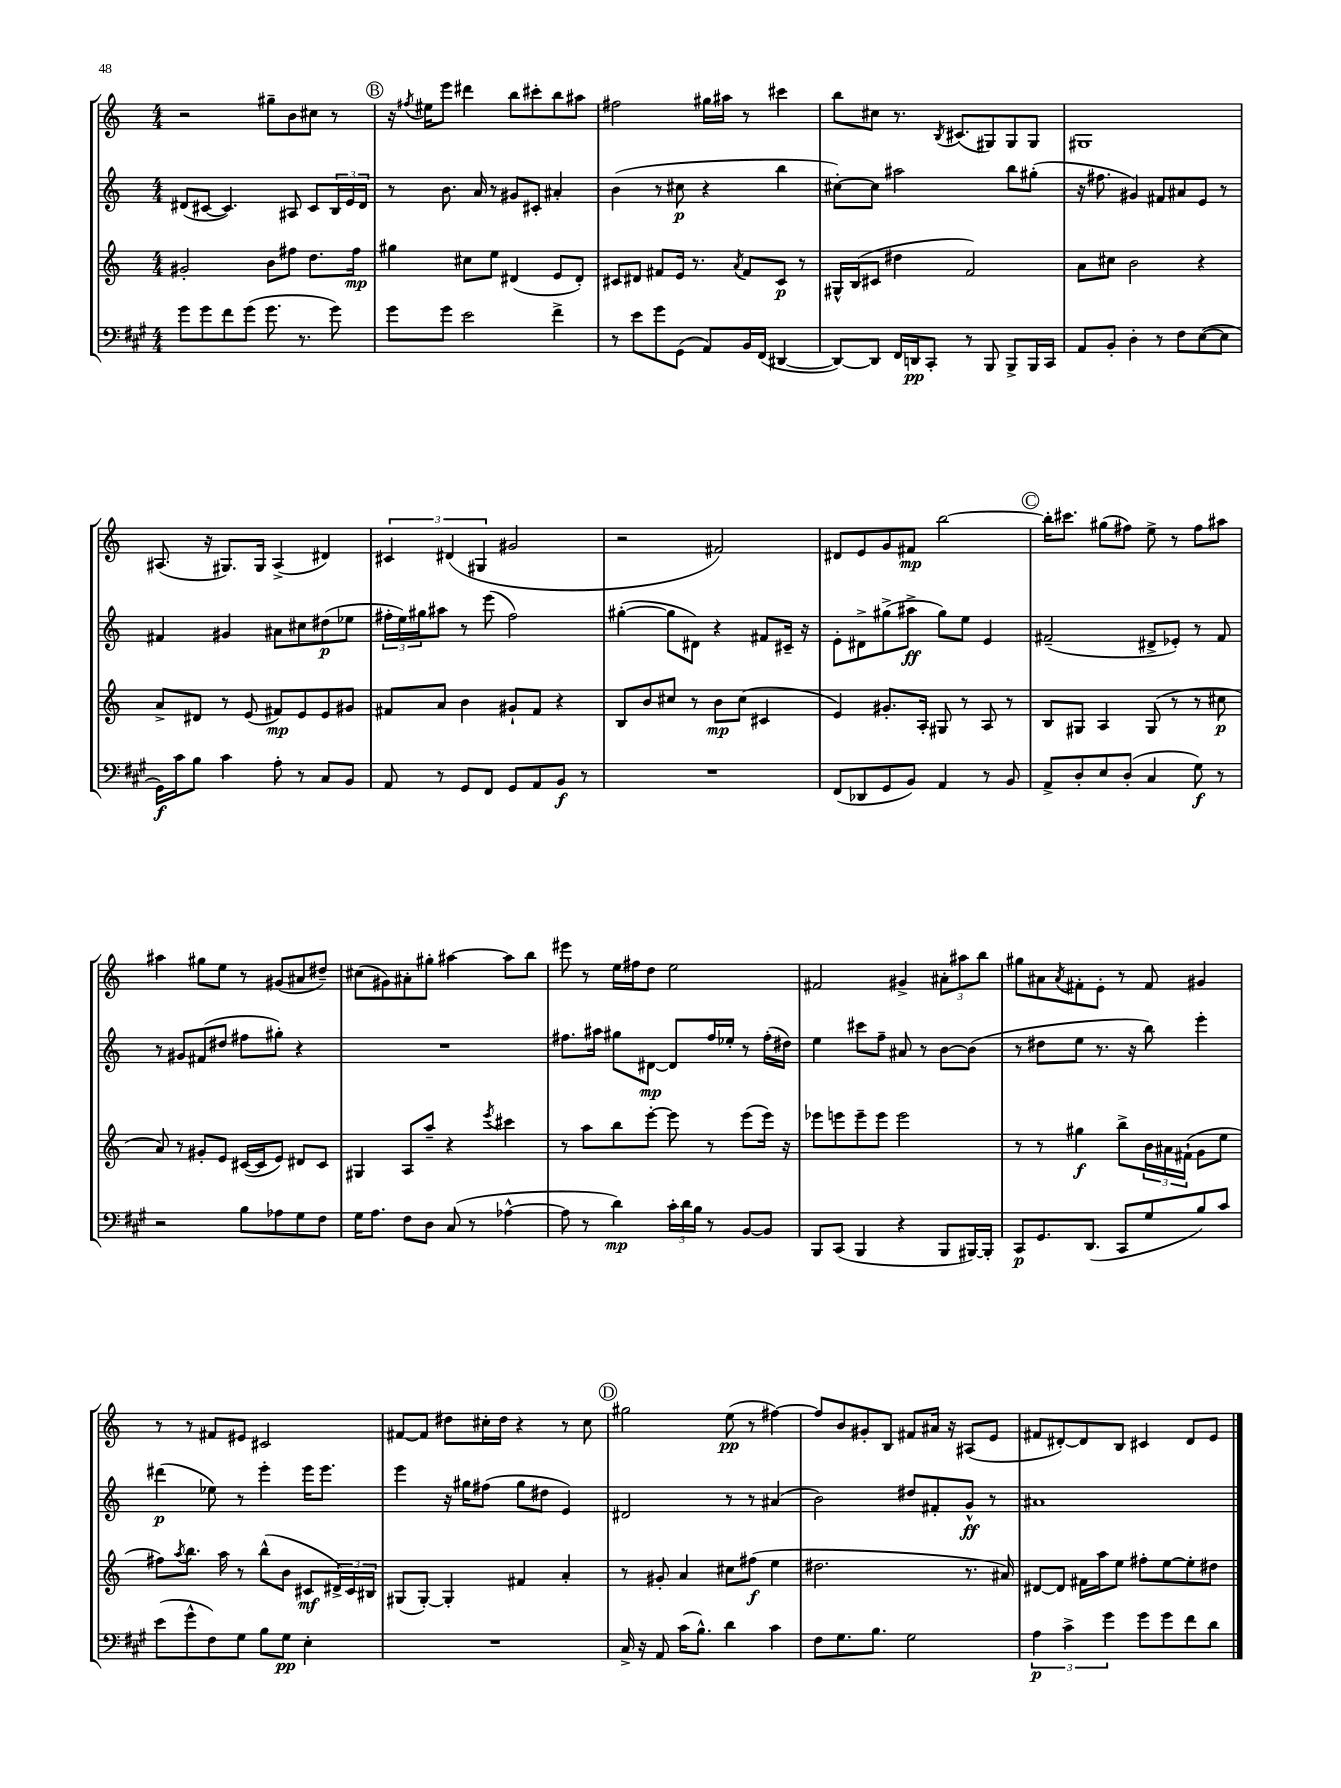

**kern	**kern	**kern	**kern
*staff4	*staff3	*staff2	*staff1
*clefF4	*clefG2	*clefG2	*clefG2
*k[f#c#g#]	*k[]	*k[]	*k[]
*M4/4	*M4/4	*M4/4	*M4/4
8g#	2g#'	(8d#	2r
8g#	.	[8c#	.
8f#	.	4.c#])	.
(8g#	.	.	.
8.g#	8b	.	8gg#~
.	8ff#	8A#	8b
8.r	.	.	.
.	8.dd	8c#	8cc#
8g#)	.	24B	8r
.	.	24e	.
.	16ff#	.	.
.	.	24d#	.
=	=	=	=
8g#	4gg#	8r	16r
.	.	.	8qff#
.	.	.	16ee#
8g#	.	8.b	8eee
2e	8cc#	.	4ddd#
.	.	16a	.
.	8ee	8r	.
.	(4d#	8g#	8bb
.	.	8c#'	8ccc#'
4f#^	8e	4a#'	8bb
.	8d#')	.	8aa#
=	=	=	=
8r	8c#	(4b	2ff#
8e	8d#	.	.
8g#	8f#	8r	.
(8GG#	16e	8cc#	.
.	8.r	.	.
8AA)	.	4r	16gg#
.	.	.	16aa#
.	8qa	.	.
16BB	8f#	.	8r
(16FF#	.	.	.
[4DD#	8c#	4bb	4ccc#
.	8r	.	.
=	=	=	=
8DD#_)	16G#^^	[8cc#')	8bb
.	(16B	.	.
8DD#]	8c#	8cc#]	8cc#
16FF#	4dd#	2aa#	8.r
16DD	.	.	.
8CC#'	.	.	.
.	.	.	8qB
.	.	.	(8.c#
8r	2f)	.	.
8BBB	.	.	8G#)
8BBB^	.	8bb	8G#
16BBB	.	(8gg#'	8G#
16CC#	.	.	.
=	=	=	=
8AA	8a	16r	1G#
.	.	8.ff#	.
8BB'	8cc#	.	.
4D'	2b	4g#)	.
8r	.	8f#	.
8F#	.	8a#	.
([8E	4r	8e	.
8E]	.	8r	.
=	=	=	=
16GG#)	8a^	4f#	(8.A#
16c#	.	.	.
8B	8d#	.	.
.	.	.	16r
4c#	8r	4g#	8.G#)
.	(8e	.	.
.	.	.	16G#
8A'	8f#)	8a#	(4A#^
8r	8e	8cc#	.
8C#	8e	(8dd#	4d#)
8BB	8g#	8ee-	.
=	=	=	=
8AA	8f#	24ff#'	6c#
.	.	24ee)	.
.	.	24gg#	.
8r	8a	8aa#	.
.	.	.	(6d#
8GG#	4b	8r	.
.	.	.	6G#
8FF#	.	(8eee	.
8GG#	8g#`	2ff#)	2g#
8AA	8f#	.	.
8BB	4r	.	.
8r	.	.	.
=	=	=	=
1r	8B	([4gg#'	2r
.	8b	.	.
.	8cc#	8gg#]	.
.	8r	8d#)	.
.	8b	4r	2f#)
.	(8cc#	.	.
.	4c#	8f#	.
.	.	16c#~	.
.	.	16r	.
=	=	=	=
(8FF#	4e)	8e'	8d#
8DD-	.	8d#^	8e
8GG#	8.g#'	(8gg#^	8g
8BB)	.	8aa#^	8f#
.	16A'	.	.
4AA	8G#	8gg#)	[2bb
.	8r	8ee	.
8r	8A	4e	.
8BB	8r	.	.
=	=	=	=
8AA^	8B	(2f#~	16bb']
.	.	.	8.ccc#
8D'	8G#	.	.
8E	4A	.	(8gg#
(8D'	.	.	8ff#)
4C#	(8G#	8d#^	8ee^
.	8r	8e-')	8r
8G#)	8r	8r	8ff#
8r	8cc#	8f#	8aa#
=	=	=	=
2r	8a)	8r	4aa#
.	8r	8g#	.
.	8g#'	(8f#	8gg#
.	8e	8dd#	8ee
8B	([16c#	8ff#	8r
.	16c#]	.	.
8A-	8e)	8gg#')	(8g#
8G#	8d#	4r	8a#
8F#	8c#	.	8dd#~)
=	=	=	=
16G#	4G#	1r	(8cc#
8.A	.	.	.
.	.	.	8g#)
8F#	8A	.	8a#'
8D	8aa~	.	8gg#'
(8C#	4r	.	[4aa#
8r	.	.	.
.	8qeee	.	.
[4A-^^	4ccc#	.	8aa#]
.	.	.	8bb
=	=	=	=
8A-]	8r	8.ff#	8eee#
8r	8aa	.	8r
.	.	16aa#	.
4d)	8bb	8gg#	16ee
.	.	.	16ff#
.	[8eee'	[8d#	8dd
24c#'	8eee]	8d#]	2ee
24d	.	.	.
24B	.	.	.
8r	8r	16ff#	.
.	.	16ee-'	.
[8BB	(8eee	8r	.
8BB]	16eee)	(16ff#'	.
.	16r	16dd#)	.
=	=	=	=
8BBB	8eee-	4ee	2f#
(8CC#	8eee	.	.
4BBB	8eee~	8ccc#	.
.	8eee	8ff~	.
4r	2eee	8a#	4g#^
.	.	8r	.
8BBB	.	[8b	12a#'
.	.	.	12aa#
[16BBB#)	.	(8b]	.
.	.	.	12bb
16BBB#']	.	.	.
=	=	=	=
8CC#	8r	8r	8gg#
8.GG#	8r	8dd#	8a#
.	.	.	8qa#
.	4gg#	8ee	8f#'
(8.DD	.	.	.
.	.	8.r	8e'
8CC#	8bb^	.	8r
.	.	16r	.
8G#	24b	8bb)	8f#
.	24a#	.	.
.	(24f#`	.	.
8B)	8g	4eee'	4g#
8c#	8ee	.	.
=	=	=	=
(8e	8ff#)	(4ddd#	8r
.	8qaa	.	.
8g#^^	8.bb	.	8r
8F#)	.	8ee-)	8f#
.	16aa	.	.
8G#	8r	8r	8e#
8B	(8bb^^	4eee'	2c#
8G#	8b	.	.
4E'	8c#	16eee	.
.	.	8.eee	.
.	24d#^)	.	.
.	24c#	.	.
.	24B#	.	.
=	=	=	=
1r	(8G#	4eee	[8f#
.	[8G#')	.	8f#]
.	4G#']	16r	8dd#
.	.	16gg#	.
.	.	(8ff#	16cc#'
.	.	.	16dd#
.	4f#	8gg#	4r
.	.	8dd#	.
.	4a'	4e)	8r
.	.	.	8cc#
=	=	=	=
16C#^	8r	2d#	2gg#
16r	.	.	.
8AA	8g#'	.	.
(16c#	4a	.	.
8.B^^)	.	.	.
4d	8cc#	8r	(8ee
.	(8ff#	8r	8r
4c#	4ee	(4a#	[4ff#)
=	=	=	=
8F#	2.dd#	2b)	8ff#]
8.G#	.	.	8b
.	.	.	8g#'
8.B	.	.	.
.	.	.	8B
2G#	.	8dd#	8f#
.	.	8f#'	16a#
.	.	.	16r
.	8.r	8g^^	(8A#
.	.	8r	8e
.	16a#)	.	.
=	=	=	=
6A	[8d#	1a#	8f#
.	8d#]	.	[8d#')
6c#^	.	.	.
.	16f#	.	8d#]
.	16aa	.	.
6g#	.	.	.
.	8ee	.	8B
8g#	8ff#'	.	4c#
8g#	[8ee	.	.
8f#	8ee']	.	8d#
8d	8dd#	.	8e
==	==	==	==
*-	*-	*-	*-
